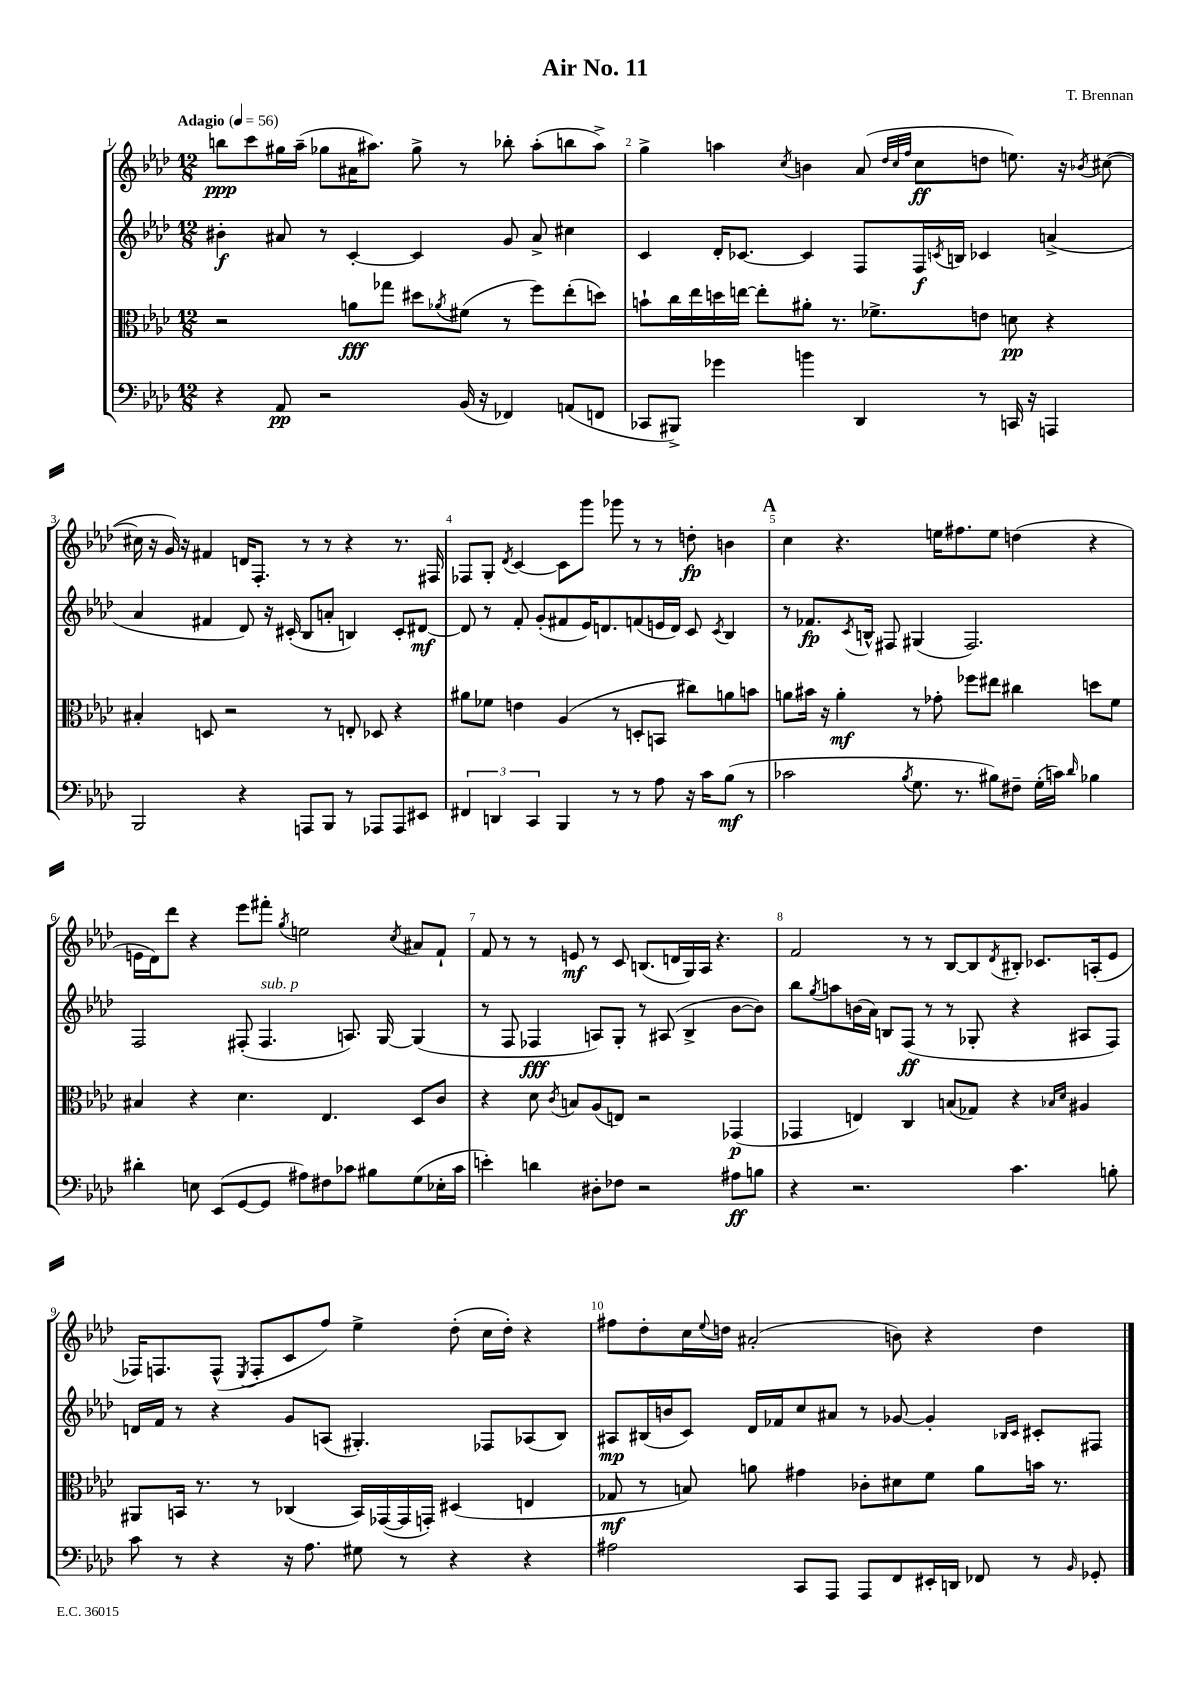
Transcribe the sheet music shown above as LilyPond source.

\header { title = "Air No. 11" composer = "T. Brennan" }
<<
\new StaffGroup <<
\new Staff = "s0" {
    \clef treble \key aes \major \numericTimeSignature \time 12/8 \tempo "Adagio" 4 = 56
    b''8\ppp c'''8 gis''16 aes''16--( ges''8 ais'16 ais''8.) ges''8-> r8 bes''8-. ais''8-.( b''8 ais''8->) |
    g''4-> a''4 \acciaccatura { c''8 } b'4 aes'8( \grace { des''32 c''32 f''32 } c''8\ff d''8 e''8.) r16 \acciaccatura { bes'8 } cis''8~( |
    cis''16 r16 g'16) r16 fis'4 d'16 f8.-. r8 r8 r4 r8. fis16 |
    fes8 g8-. \acciaccatura { des'8 } c'4~ c'8 g'''8 ges'''8 r8 r8 d''8-.\fp b'4 |
    \mark \markup { \bold "A" } c''4 r4. e''16 fis''8. e''8 d''4( r4 |
    e'16 des'16) des'''8 r4 ees'''8 fis'''8-. \acciaccatura { g''8 } e''2 \acciaccatura { c''8 } ais'8 f'8-! |
    f'8 r8 r8 e'8\mf r8 c'8 b8.( d'16 g16) aes16 r4. |
    f'2 r8 r8 bes8~ bes8 \acciaccatura { des'8 } bis8-. ces'8. a16-.( ees'8 |
    fes16) f8. f8-^( \acciaccatura { ees8 } f8-. c'8 f''8) ees''4-> des''8-.( c''16 des''16-.) r4 |
    fis''8 des''8-. c''16 \appoggiatura { ees''8 } d''16 ais'2-.( b'8) r4 d''4 \bar "|." |
}
\new Staff = "s1" {
    \clef treble \key aes \major \numericTimeSignature \time 12/8
    bis'4-.\f ais'8 r8 c'4~-. c'4 g'8 ais'8-> cis''4 |
    c'4 des'16-. ces'8.~ ces'4 f8 f16\f \acciaccatura { c'8 } b16 ces'4 a'4->( |
    aes'4 fis'4 des'8) r16 cis'16-.( bes8 a'8-. b4) cis'8-. dis'8~\mf |
    dis'8 r8 f'8-. g'8-.( fis'8 ees'16) d'8. f'8( e'16 d'16) c'8 \acciaccatura { c'8 } bes4 |
    \mark \markup { \bold "A" } r8 fes'8.\fp \acciaccatura { c'8 } b16-^ fis8 gis4( fis2.) |
    f2 fis8-.( fis4.^\markup { \italic "sub. p" } a8.) g16~ g4( |
    r8 f8 fes4\fff a8) g8-. r8 ais8( bes4-> bes'8~ bes'8) |
    bes''8 \acciaccatura { g''8 } a''8 b'16( aes'16) b8 f8\ff( r8 r8 ges8-. r4 ais8 f8) |
    d'16 f'16 r8 r4 g'8 a8( gis4.-.) fes8 aes8( bes8) |
    ais8\mp bis16( b'16 c'8) des'16 fes'16 c''8 ais'8 r8 ges'8~ ges'4-. \grace { bes16 c'16 } cis'8-. fis8 \bar "|." |
}
\new Staff = "s2" {
    \clef alto \key aes \major \numericTimeSignature \time 12/8
    r2 a'8\fff ges''8 dis''8 \acciaccatura { aes'8 } fis'8( r8 f''8) ees''8-.( d''8) |
    b'8-! c''16 ees''16 d''16 e''16~ e''8-. ais'8-. r8. fes'8.-> e'8 d'8\pp r4 |
    bis4-. d8 r2 r8 e8-. des8 r4 |
    ais'8 fes'8 e'4 aes4( r8 d8-. b,8 cis''8) a'8 b'8 |
    \mark \markup { \bold "A" } a'8 bis'16 r16 a'4-.\mf r8 ges'8-. fes''8 eis''8 cis''4 d''8 f'8 |
    bis4 r4 des'4. ees4. des8 c'8 |
    r4 des'8 \acciaccatura { c'8 } b8 aes8( e8) r2 ges,4\p( |
    ges,4 e4) c4 b8( ges8) r4 \grace { bes16 des'16 } ais4 |
    ais,8 b,16 r8. r8 ces4( b,16) ges,16~( ges,16 g,16-.) dis4( e4 |
    ges8\mf r8 b8) a'8 gis'4 ces'8-. dis'8 f'8 a'8 b'16 r8. \bar "|." |
}
\new Staff = "s3" {
    \clef bass \key aes \major \numericTimeSignature \time 12/8
    r4 aes,8\pp r2 bes,16( r16 fes,4) a,8( f,8 |
    ces,8 bis,,8->) ges'4 b'4 des,4 r8 c,16 r16 a,,4 |
    bes,,2 r4 a,,8 bes,,8 r8 aes,,8 aes,,8 eis,8 |
    \tuplet 3/2 { fis,4 d,4 c,4 } bes,,4 r8 r8 aes8 r16 c'16 bes8\mf( r8 |
    \mark \markup { \bold "A" } ces'2 \acciaccatura { bes8 } g8. r8. bis8) fis8-- g16-.( c'16) \grace { des'16 } bes4 |
    dis'4-. e8 ees,8( g,8~ g,8 ais8) fis8 ces'8 bis8 g8( ees16-. ces'16 |
    e'4-.) d'4 dis8-. fes8 r2 ais8\ff b8 |
    r4 r2. c'4. b8-. |
    c'8 r8 r4 r16 aes8. gis8 r8 r4 r4 |
    ais2 c,8 aes,,8 aes,,8 f,8 eis,16-. d,16 fes,8 r8 \grace { bes,16 } ges,8-. \bar "|." |
}
>>
>>
\layout { \context { \Score \override BarNumber.break-visibility = ##(#f #t #t) barNumberVisibility = #all-bar-numbers-visible } }
